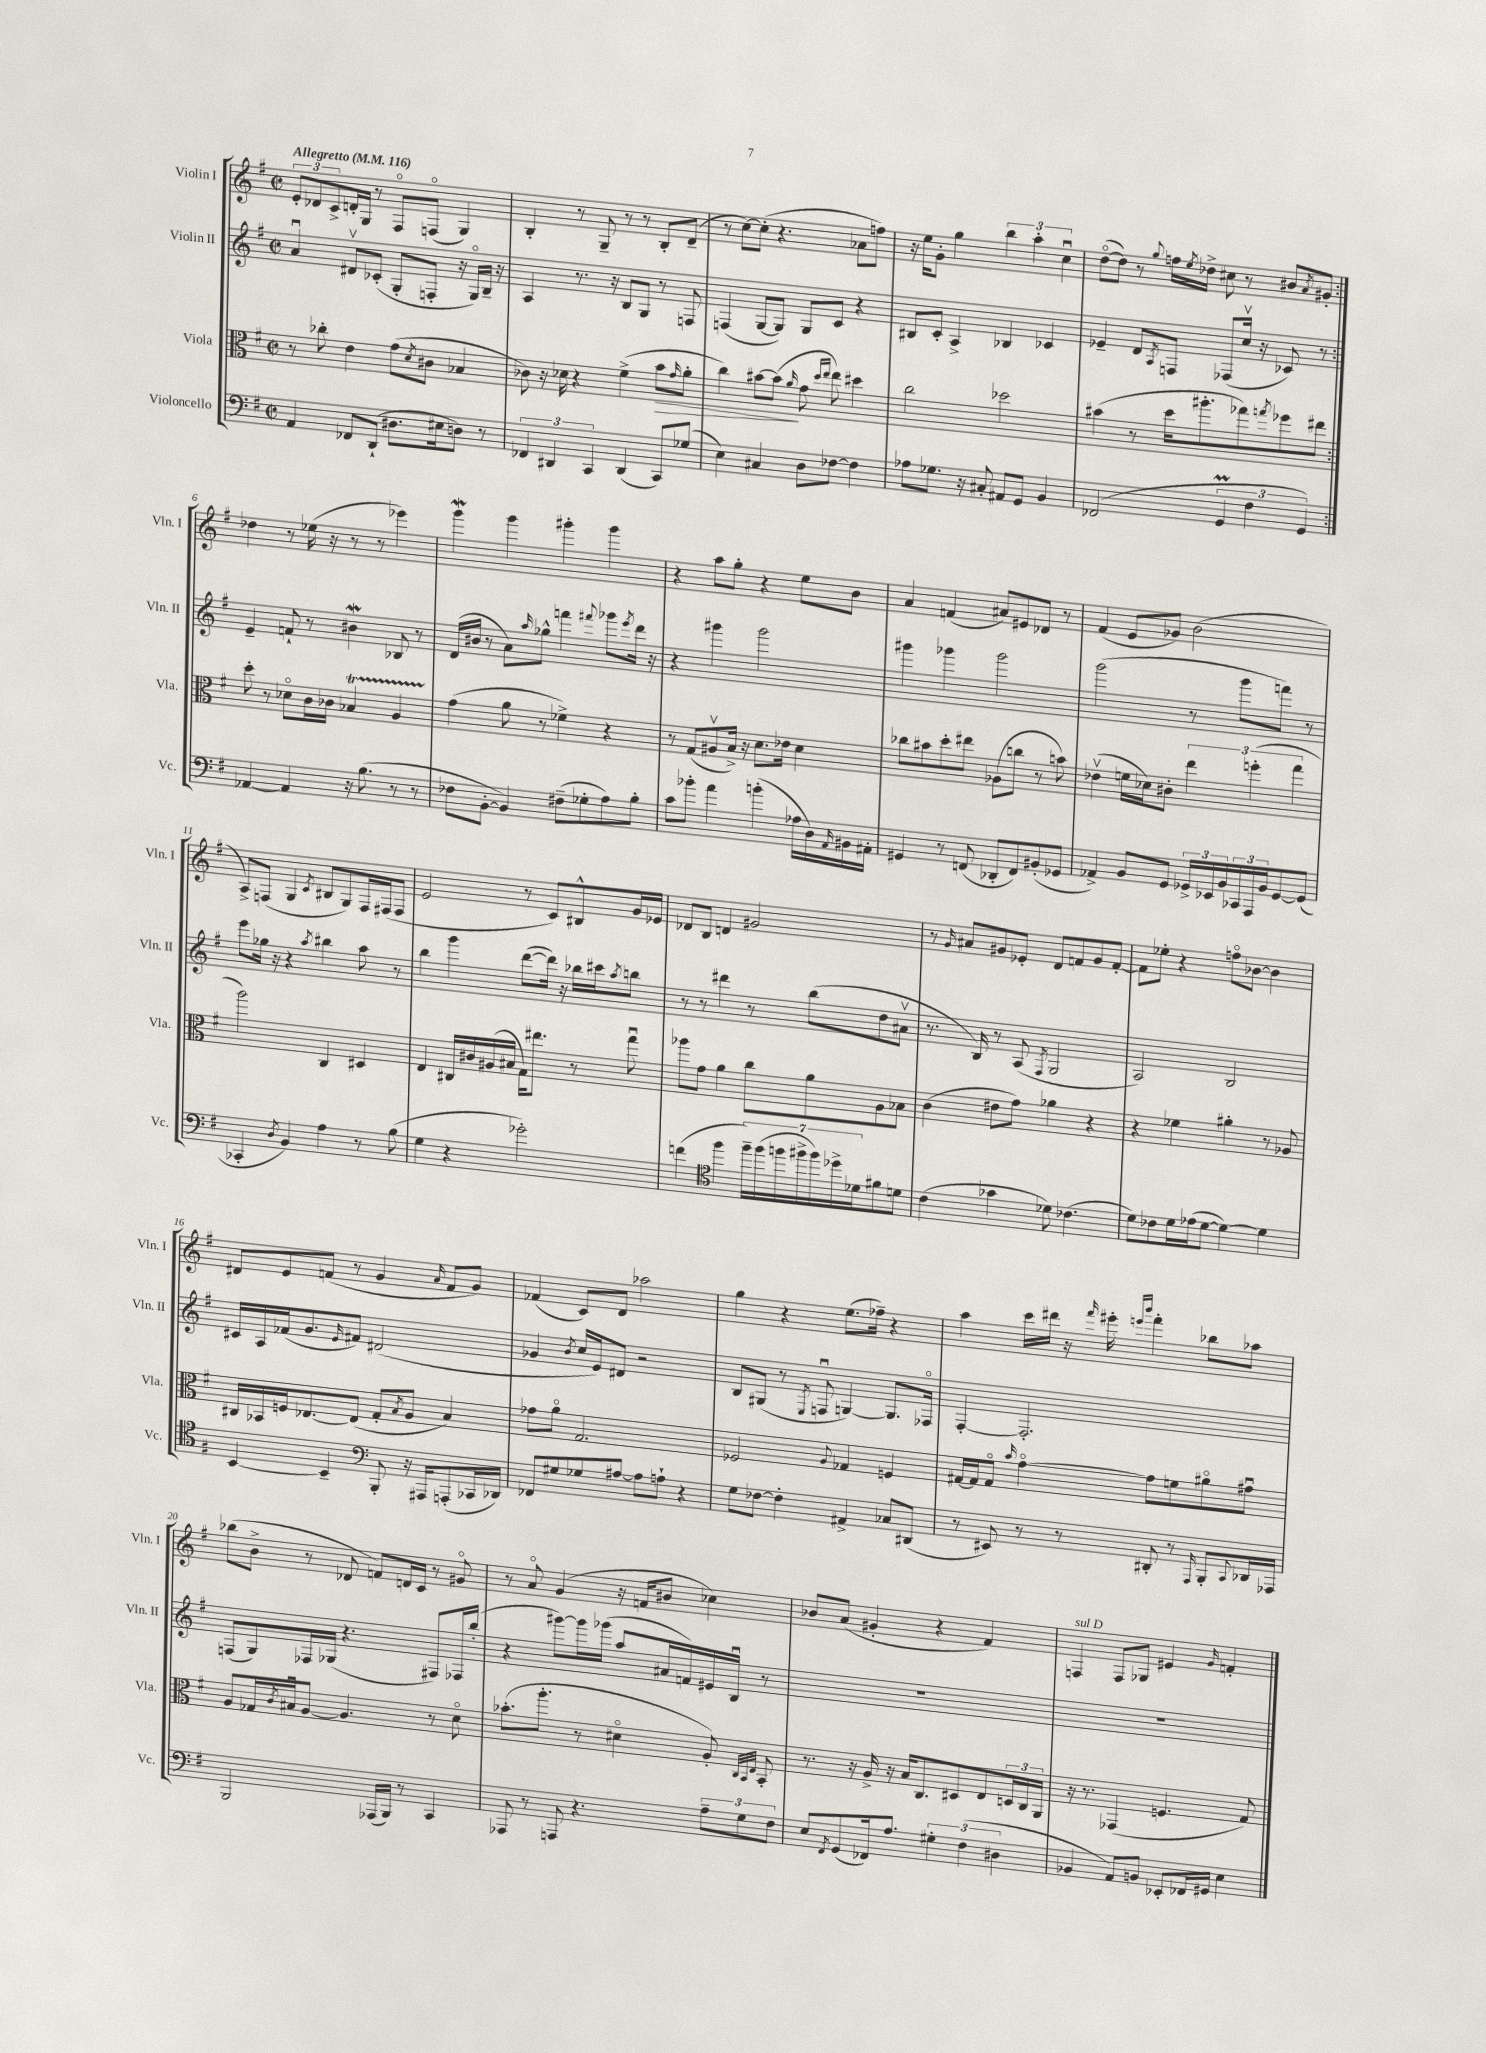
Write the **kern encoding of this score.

**kern	**kern	**kern	**kern
*staff4	*staff3	*staff2	*staff1
*clefF4	*clefC3	*clefG2	*clefG2
*k[f#]	*k[f#]	*k[f#]	*k[f#]
*M2/2	*M2/2	*M2/2	*M2/2
*met(c|)	*met(c|)	*met(c|)	*met(c|)
*MM116	*MM116	*MM116	*MM116
4AA/	8r	4au/	12e'/L
.	.	.	12d-/
.	8cc-'\	.	.
.	.	.	12c^/
8FF-/L	4e\	8d#v/L	16d'/L
.	.	.	16G/JJ
(8DD`/J	.	(8c-'/J	8r
8.D#\L	(8g\L	8G'/L	8F#o/L
.	8qd/	.	.
.	8c#\J	8F'/J	(8Fo/J
16E#\k	.	.	.
8D\J)	4B-/	16r	4G/)
.	.	16Go/LL)	.
8r	.	16B~/JJ	.
.	.	16r	.
=	=	=	=
6FF-/	8c-\)	4A/	4B'/
.	16r	.	.
6DD#/	.	.	.
.	16d-\	.	.
.	4r	8.r	8r
6CC/	.	.	.
.	.	.	8G~/
.	.	16r	.
(4DD#/	(4f#^\	8B/L	8r
.	.	8G/J	8r
8CC/L)	8b\L	8r	8B'/L
.	16qqg/	.	.
(8G-/J	8a'\J	8F/	(8d~/J
=	=	=	=
4E\)	4cc\)	(4F/	8r
.	.	.	[8cc\L)
4C#/	[8b#\L	[8G/L	(8cc'\]J
.	(8b#\]J	8G/]J)	4.r
.	16qqa/	.	.
8D\L	8g\	8G/L	.
.	16qqdd/LL	.	.
.	16qqee/JJ	.	.
[8F-\J	8ee\)	8c/J	.
4F-\]	4dd#\	4r	8a-\L
.	.	.	8ff\J)
=	=	=	=
8A-\L	2cc\	8B#/L	16r
.	.	.	16ee\LK
8.G-\J	.	8c'/J	8g'\J
.	.	4A^/	4gg\
16r	.	.	.
8C#'/	.	.	.
8AA#/L	2dd-\	4B-/	6bb\
8GG/J	.	.	.
.	.	.	6aa'\
4BB/	.	4c-/	.
.	.	.	6ccu\
=	=	=	=
(2FF-/	(4b#\	4e-~/	([8ddo\L
.	.	.	8dd\]J)
.	8r	8d/L	8r
.	.	8qA/	8qqgg/
.	16dd\LK	8F/J	16ff\LL
.	.	.	8qee/
.	8.aa#'\	.	16dd-^\JJ
6GG/	.	(8F-/L	8cc#\
.	8gg-\)	16ccv/Jk	8r
6F#\	.	.	.
.	.	16r	.
.	8qgg/	.	.
.	8ff-\	8c-/)	8b#/L
6GG/)	.	.	.
.	.	.	8qa/
.	8ee#\J	8r	8g#'/J
=:|!	=:|!	=:|!	=:|!
[4AA-/	8dd'\	4e~/	4dd-\
.	8r	.	.
4AA-/]	8d-o\L	8f`/	8r
.	16c\L	8r	(16ee-\
.	16c-\JJ	.	16r
16r	4B-/	4b#\	8r
(8.B\	.	.	.
.	.	.	8r
8r	4A/	8B-/	4eee-\)
8r	.	8r	.
=	=	=	=
8F-\L	(4g\	(16d/LL	4ggg\
.	.	16b#/JJ	.
[8BB'\J	.	8r	.
4BB/])	8a\	8a\L)	4ggg\
.	.	16qqaa/	.
.	8r	8gg-^^\J	.
(8F#~\L	4f-^\)	4fff\	4ggg#'\
8G-'\	.	.	.
.	.	8qqfff#/	.
8A\)	4r	8ggg-\L	4ggg#\
.	.	8qeee/	.
8B'\J	.	16ddd\Jk	.
.	.	16r	.
=	=	=	=
8c\L	8r	4r	4r
8b-'\J	(8G/L	.	.
4a\	8A#v/	4ggg#\	8aa\L
.	16B^/Jk)	.	8gg'\J
.	16r	.	.
(4b'\	8.d\L	2ggg#\	4r
.	16e-\Jk	.	.
16A-\LL	4d\	.	8ee\L
16D\)	.	.	.
16qqAA/	.	.	.
16BB#\	.	.	8b\J
16AA#'\JJ	.	.	.
=	=	=	=
4GG#/	8cc-\L	4ggg#\	4a/
.	8b#\	.	.
8r	8dd'\	4ggg-\	(4f/
(8FF/	8ee#\J	.	.
8DD-'/L	(8A-\L	2ggg-\	8a#/L)
8FF/)	8cc\J	.	8e#/
(8BB#'/	8r	.	8d-/J
8GG-/J	8b\)	.	8r
=	=	=	=
4AA-^/)	(4e-v\	(2ggg\	(4f#/
8BB/L	16f\LL	.	8e/L
.	16d-\J)	.	.
8GG/J	8c#'\J	.	8g-/J)
24GG-^/LL	6ee\	8r	(2b\
24EE-/	.	.	.
24BB/	.	.	.
24CC-/	.	8ggg\L	.
24AAA/	(6ff'\	.	.
24BB/J	.	.	.
[8GG-/	.	8fff\J)	.
.	6gg\	.	.
(8GG-/]J	.	8r	.
=	=	=	=
4CC-'/	2aa\)	8eee\L	8A^/L)
.	.	16gg-\Jk	(8F/J
.	.	16r	.
8qD/	.	.	.
4BB/)	.	4r	4G/
.	.	8qaa/	8qc/
4A\	4C/	4bb#\	8B#/L
.	.	.	8G/)
8r	4D#/	8aa\	16F/L
.	.	.	(16F#/J
(8B\	.	8r	8F#/J
=	=	=	=
4G\	4E/	4bb\	2e/
4r	16C#/LL	4ggg\	.
.	16c#/	.	.
.	(16A#/	.	.
.	16B#/JJ	.	.
2g-'\)	16G\LK)	([8ddd\L	8r
.	8.ee#\J	.	.
.	.	16ddd\]Jk)	8c/L)
.	.	16r	.
.	8r	16bb-\LL	8B#^^/
.	.	16ccc#\J	.
.	.	8qaa/	.
.	8ggu\	8bb\J	16g/L
.	.	.	16e-/JJ
=	=	=	=
(4f\	8aa-\L	8r	8d-/L
.	8g\J	8r	8B/J
*clefC4	*	*	*
4ff#\	4a\	4ddd#\	4d/
28ff#~\LL)	8cc\L	8r	2g#/
(28ff#\	.	.	.
28ff\	.	.	.
28ff#^\	.	.	.
.	8a\	(8bb\L	.
28ff#\)	.	.	.
28dd-^\	.	.	.
28d-\J	.	.	.
8f#\	8A\	8dd\	.
8d\J	8B-\J	8a#v\J	.
=	=	=	=
(4c\	(4c\	8.r	8r
.	.	.	16qqg/
.	.	.	8a#/L
.	.	16B/)	.
4g-\	8e#\L	8r	8g#/
.	8g\J)	(8A/	8e-'/J
.	.	8qF#/	.
8d-\)	4a-\	2G/	8d/L
(4.c-\	.	.	8f/
.	4r	.	8g#/
.	.	.	[8f'/J
=	=	=	=
8d\L)	4r	2A/)	8f\]L
8c-\	.	.	8ee-'\J
16d\L	4f-\	.	4r
(16e-\J	.	.	.
[8d\J	.	.	.
4d\_)	4a#'\	2B/	8ffo\L
.	.	.	[8b-\J
4d\]	8r	.	4b-\]
.	8A-/	.	.
=	=	=	=
[4BB/	16C#/LL	16c#/LL	8d#/L
.	16BB-/	16A/	.
.	16F/J	(16f-/J	8e/
.	[8.E-/	8.g/	.
4BB~/]	.	.	(8f/J
.	.	16qqe/	.
.	(8E-/]J	8f#/J)	8r
*clefF4	*	*	*
8BBB'/	8G'/L	(2d#/	4g/
.	8qB/	.	.
16r	8A/J	.	.
16AAA#/LK	.	.	.
.	.	.	16qqa/
(8AAA'/	4B/)	.	8f/L
16CC-/L	.	.	8g/J)
16DD-/JJ)	.	.	.
=	=	=	=
8FF-/L	8g-\L	4g-/	(4f-/
8G#/	8ao\J	.	.
.	.	8qb/	.
8G-/	2.G/	16cc/LL	8c/L)
.	.	16e/J)	.
[8A#/J	.	8d#/J	8d/J
8A#\]L	.	2r	2aa-\
8A`\J	.	.	.
4r	.	.	.
=	=	=	=
8G\L	2F-/	8B/L	4gg\
[8F-\J	.	(8G#/J	.
4F-'\]	.	8r	4r
.	.	8qE/	.
.	.	8Fu/	.
.	8qqA/	.	.
4AA#^/	4G-/	[4G/)	(8.ee\L
.	.	.	16ff-~\Jk)
8C-/L	4F/	8.G/]L	4r
(8DD#/J	.	.	.
.	.	16F-o/Jk	.
=	=	=	=
8r	[16G#/LL	[4F#'/	4aa\
.	16G#/]J	.	.
8EE#/)	8G#o/J	.	.
.	16qqb/	.	.
8r	[4go\	2.F#'/]	16ccc\LL
.	.	.	16ddd#\JJ
8r	.	.	16r
.	.	.	16qqfff#/
.	.	.	16eee#'\
.	.	.	16qqeee/LL
.	.	.	16qqbbb/JJ
8DD#'/	8g\]L	.	4fff#'\
8r	8f\	.	.
16qqAAA/	.	.	.
8BBB'/L	8a#o\	.	8bb-\L
8qqCC/	.	.	.
16DD-/L	8g#u\J	.	8aa-\J
16AAA-/JJ	.	.	.
=	=	=	=
2BBB/	8A/L	(8F/L	(8bb-\L
.	16G-/L	8G/)	8b^\J
.	8qc/	.	.
.	16B#u/J	.	.
.	[8A/J	16F-/L	8r
.	.	(16G-/JJ	.
.	4.A/]	4.r	8d-/
(16AAA-/LL	.	.	8f/L)
16BBB/JJ)	.	.	.
8r	.	.	16d/L
.	.	.	16c/JJ
4CC/	8r	8F#/L)	8r
.	8do\	16F-/L	8g#o/
.	.	(16bb'/JJ	.
=	=	=	=
8AAA-/	(8.b-'\L	4r	8r
8r	.	.	8ao/
.	8.aa'\J	.	.
8AAA/	.	[8ggg#\L)	(4g/
4.r	8r	16ggg#\]L	.
.	.	(16ggg-\JJ	.
.	4d#o\	8aa/L	16r
.	.	.	16f/LK
.	.	16a#/L	8b#/J
.	.	16f/)	.
12A~\L	8A'/)	16e#/	4cc-\)
.	.	16Bu/JJ	.
12G\	.	.	.
.	32qqC/LLL	.	.
.	32qqBB/	.	.
.	32qqE/JJJ	.	.
.	8BB'/	8r	.
12F#\J	.	.	.
=	=	=	=
8E/L	8.r	1r	8b-/L
8qFF#/	.	.	.
(8GG/	.	.	(8a/J
.	16r	.	.
16FF-/k)	16A^/	.	4g#'/
8.A/J	16r	.	.
.	16B/LK	.	.
.	8.C/	.	.
6G#'\	.	.	4r
.	8D#/	.	.
(6F#\	.	.	.
.	8E/	.	4f#/)
6D#\	.	.	.
.	24D/L	.	.
.	24C/	.	.
.	24AA/JJ	.	.
=	=	=	=
4BB-/	16r	1r	4F/
.	8.r	.	.
8AA/L)	(4GG-/	.	8F/L
8BB/J	.	.	8G-/J
8EE-'/L	4.F/	.	4e#/
16FF-/L	.	.	.
16GG#/JJ	.	.	.
.	.	.	16qqg/
4E\	.	.	4f'/
.	8G/)	.	.
==	==	==	==
*-	*-	*-	*-
